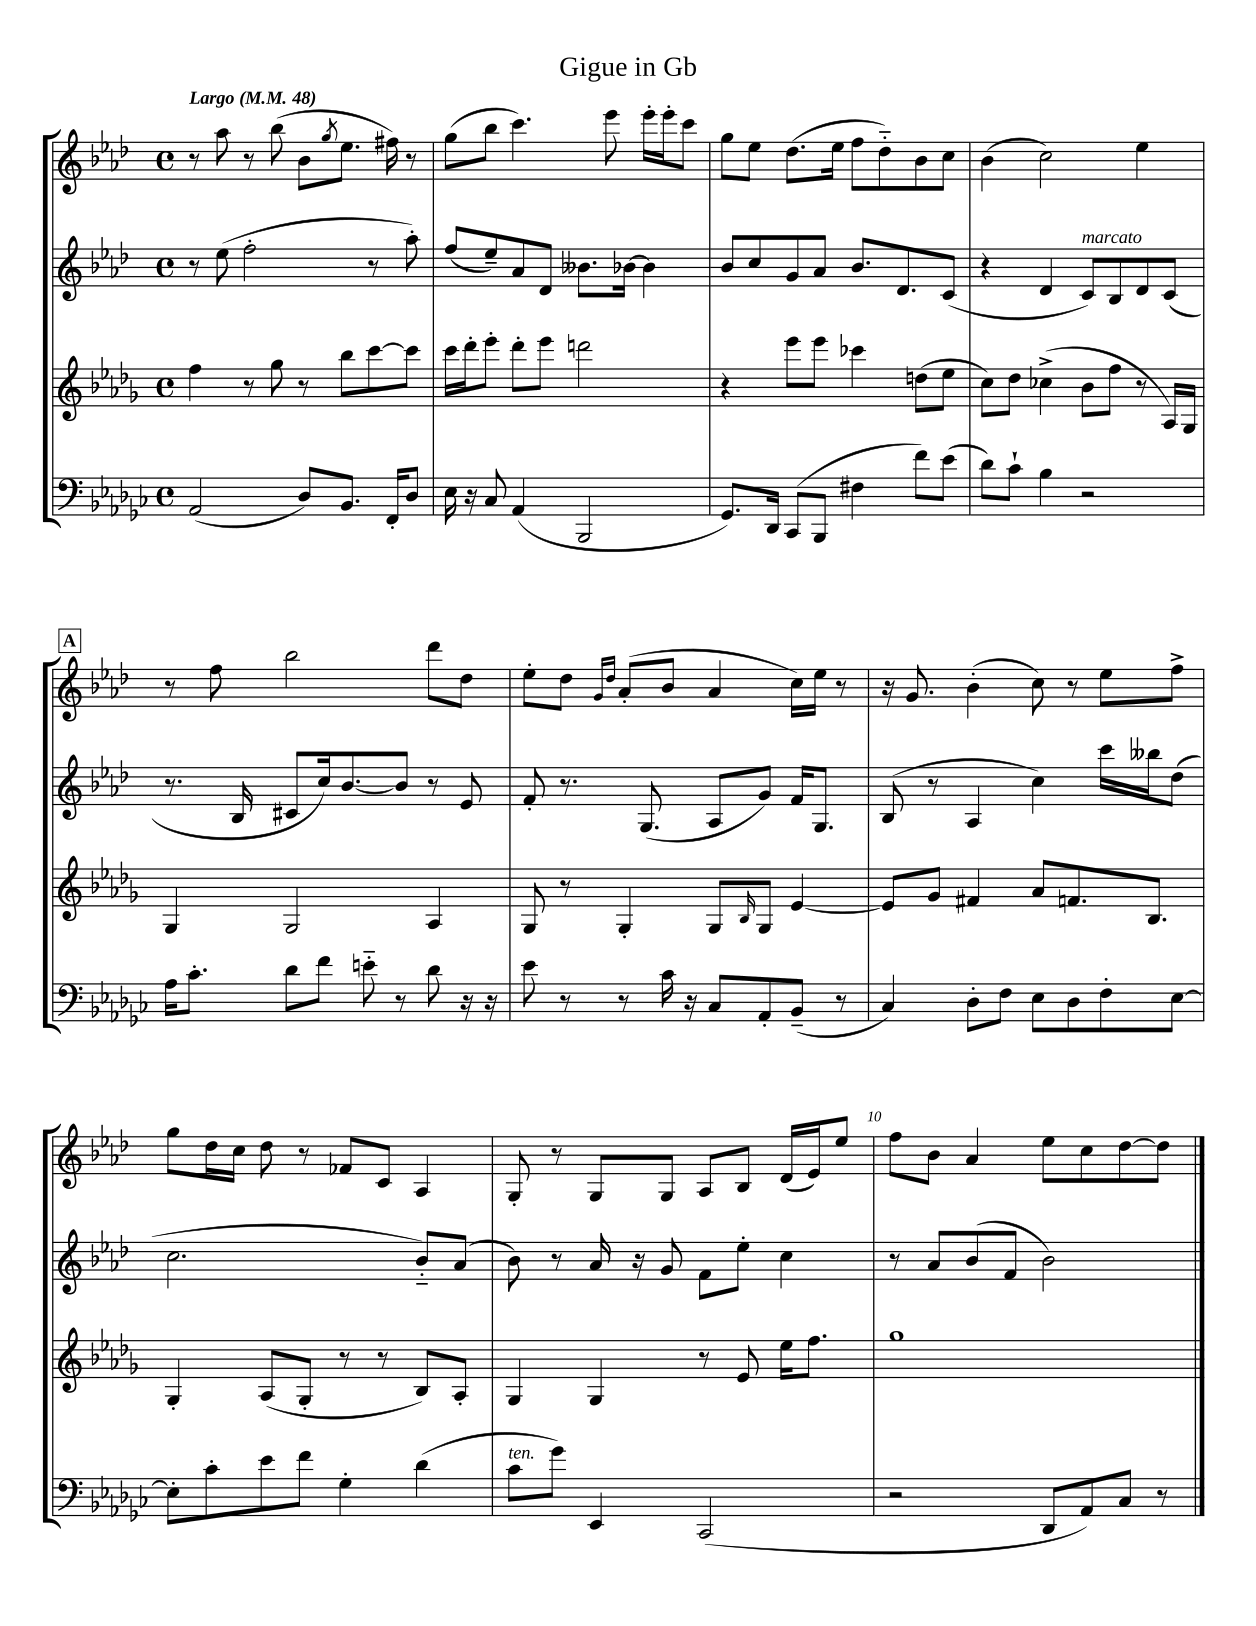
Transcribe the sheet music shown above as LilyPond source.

\header { title = "Gigue in Gb" }
<<
\new StaffGroup <<
\new Staff = "s0" {
    \clef treble \key aes \major \defaultTimeSignature \time 4/4 \tempo "Largo" 4 = 48
    r8 aes''8 r8 bes''8( bes'8 \acciaccatura { g''8 } ees''8. fis''16) r8 |
    g''8( bes''8 c'''4.) ees'''8 ees'''16-. ees'''16-. c'''8 |
    g''8 ees''8 des''8.( ees''16 f''8 des''8-_) bes'8 c''8 |
    bes'4( c''2) ees''4 |
    \mark \markup { \box "A" } r8 f''8 bes''2 des'''8 des''8 |
    ees''8-. des''8 \grace { g'16 des''16 } aes'8-.( bes'8 aes'4 c''16) ees''16 r8 |
    r16 g'8. bes'4-.( c''8) r8 ees''8 f''8-> |
    g''8 des''16 c''16 des''8 r8 fes'8 c'8 aes4 |
    g8-. r8 g8 g8 aes8 bes8 des'16( ees'16) ees''8 |
    f''8 bes'8 aes'4 ees''8 c''8 des''8~ des''8 \bar "|." |
}
\new Staff = "s1" {
    \clef treble \key aes \major \defaultTimeSignature \time 4/4
    r8 ees''8( f''2-. r8 aes''8-.) |
    f''8( ees''8--) aes'8 des'8 beses'8. bes'16~ bes'4 |
    bes'8 c''8 g'8 aes'8 bes'8. des'8. c'8( |
    r4 des'4 c'8^\markup { \italic "marcato" }) bes8 des'8 c'8( |
    \mark \markup { \box "A" } r8. bes16 cis'8 c''16) bes'8.~ bes'8 r8 ees'8 |
    f'8-. r8. g8.( aes8 g'8) f'16 g8. |
    bes8( r8 aes4 c''4) c'''16 beses''16 des''8( |
    c''2. bes'8-_) aes'8( |
    bes'8) r8 aes'16 r16 g'8 f'8 ees''8-. c''4 |
    r8 aes'8 bes'8( f'8 bes'2) \bar "|." |
}
\new Staff = "s2" {
    \clef treble \key des \major \defaultTimeSignature \time 4/4
    f''4 r8 ges''8 r8 bes''8 c'''8~ c'''8 |
    c'''16 des'''16-. ees'''8-. des'''8-. ees'''8 d'''2 |
    r4 ees'''8 ees'''8 ces'''4 d''8( ees''8 |
    c''8) des''8 ces''4->( bes'8 f''8 r8 aes16) ges16 |
    \mark \markup { \box "A" } ges4 ges2 aes4 |
    ges8 r8 ges4-. ges8 \grace { bes16 } ges8 ees'4~ |
    ees'8 ges'8 fis'4 aes'8 f'8. bes8. |
    ges4-. aes8( ges8-. r8 r8 bes8) aes8-. |
    ges4 ges4 r8 ees'8 ees''16 f''8. |
    ges''1 \bar "|." |
}
\new Staff = "s3" {
    \clef bass \key ges \major \defaultTimeSignature \time 4/4
    aes,2( des8) bes,8. f,16-. des8 |
    ees16 r16 ces8 aes,4( bes,,2 |
    ges,8.) des,16 ces,8( bes,,8 fis4 f'8) ees'8( |
    des'8) ces'8-! bes4 r2 |
    \mark \markup { \box "A" } aes16 ces'8.-. des'8 f'8 e'8-_ r8 des'8 r16 r16 |
    ees'8 r8 r8 ces'16 r16 ces8 aes,8-. bes,8--( r8 |
    ces4) des8-. f8 ees8 des8 f8-. ees8~ |
    ees8-. ces'8-. ees'8 f'8 ges4-. des'4( |
    ces'8^\markup { \italic "ten." } ges'8) ees,4 ces,2( |
    r2 des,8 aes,8) ces8 r8 \bar "|." |
}
>>
>>
\layout { \context { \Score \override BarNumber.break-visibility = ##(#f #t #t) barNumberVisibility = #(every-nth-bar-number-visible 5) } }
